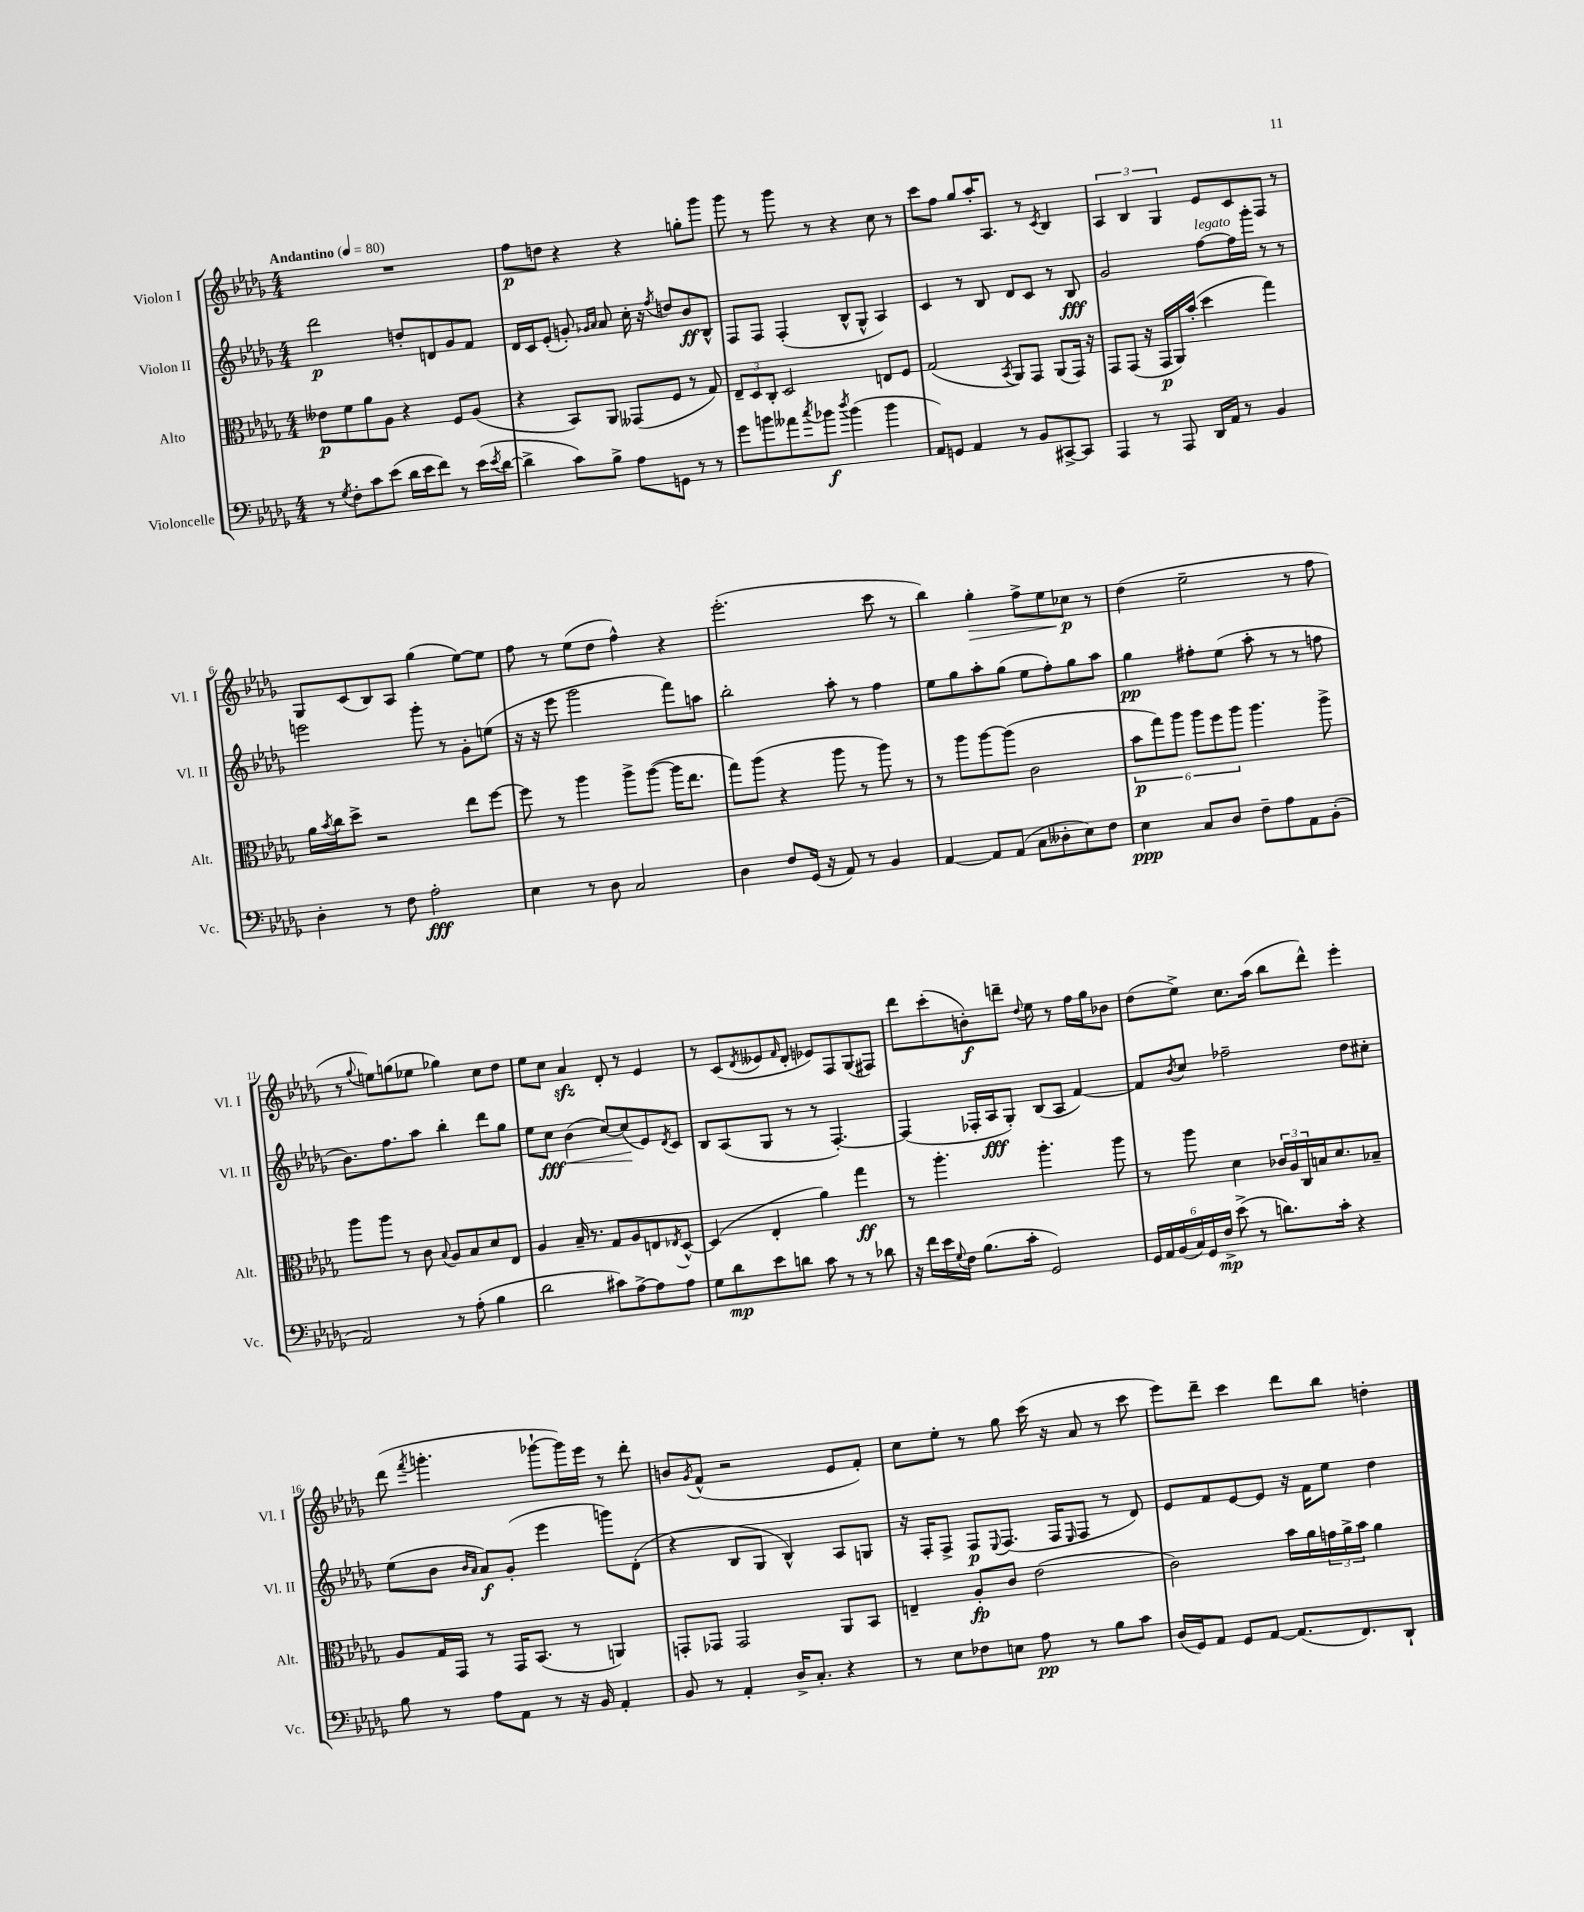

**kern	**kern	**kern	**kern
*staff4	*staff3	*staff2	*staff1
*clefF4	*clefC3	*clefG2	*clefG2
*k[b-e-a-d-g-]	*k[b-e-a-d-g-]	*k[b-e-a-d-g-]	*k[b-e-a-d-g-]
*M4/4	*M4/4	*M4/4	*M4/4
*MM80	*MM80	*MM80	*MM80
8r	8e--	2ddd-	1r
8qG-	.	.	.
8F'	8f	.	.
8c	8a-	.	.
(8e-	8A-	.	.
16d-	4r	8dd'	.
16e-	.	.	.
8f)	.	8d	.
8r	8F	8g-	.
(16e-	(8A-	8f	.
8qe-	.	.	.
[16d-	.	.	.
=	=	=	=
4d-^]	4r	16d-	8ff
.	.	16c	.
.	.	(8e-'	8dd
8c)	8BB-)	8g')	4r
.	.	16qqg-	.
.	.	16qqa-	.
8B-^	8AA-	8a-	.
8A-	(8GG--	16cc'	4r
.	.	16r	.
.	.	8qff	.
8GG	8F	8dd	.
8r	8r	8b-	8gg'
8r	8G-)	8B-^^	8ggg-
=	=	=	=
8g-	12E-~	8F	8ggg-
.	12D-	.	.
8b	.	8F	8r
.	12C'	.	.
8a--	2D-	(4F'	8ggg-
8qcc	.	.	.
8b-	.	.	8r
8qdd-	.	.	.
(4b-	.	8B-^^	4r
.	.	8G-^^	.
4b-	8E	4A-)	8cc
.	8F	.	8r
=	=	=	=
8AA-)	(2G-	4c	8ccc
8GG	.	.	8ff
4AA-	.	8r	8gg-
.	.	8B-	16aa-'
.	.	.	8.A-
.	8qBB-	.	.
8r	8AA-)	8d-	.
8BB-	8GG-	8c	8r
.	.	.	8qc
[8CC#^	(8AA-	8r	4B-
8CC#]	16GG-)	8B-	.
.	16r	.	.
=	=	=	=
4AAA-	8GG-	2g-	6A-
.	(8GG-	.	.
.	.	.	6B-
8r	16r	.	.
.	16GG-	.	.
.	.	.	6G-
8AAA-	16AA-)	.	.
.	(16b-'	.	.
16DD-	4dd-	[8ff	8e-
16AA-	.	.	.
8r	.	16ff]	8c
.	.	16ggg-'	.
4BB-	4gg-)	8r	8F
.	.	8r	8r
=	=	=	=
4D-'	16a-	2eee	8G-
.	8qb-	.	.
.	16cc	.	.
.	8dd-^	.	(8c
8r	2r	.	8B-)
8F	.	.	8A-
2A-'	.	8ggg-'	(4gg-
.	.	8r	.
.	8ee-	8g-'	[8ee-)
.	[8ff	(8ee	8ee-]
=	=	=	=
4E-	8ff]	16r	8ff
.	.	16r	.
.	8r	8eee-	8r
8r	4aa-	2ggg-	(8ee-
8D-	.	.	8dd-
2C	8aa-^	.	4ff^^)
.	([8aa-	.	.
.	16aa-]	8fff)	4r
.	8.ee-	.	.
.	.	8aa	.
=	=	=	=
4D-	8gg-)	2bb-'	(2.eee-'
.	(8aa-	.	.
8F	4r	.	.
(16GG-	.	.	.
16r	.	.	.
8AA-)	8aa-	8aa-'	.
8r	8r	8r	.
4BB-	8aa-)	4ff	8ccc
.	8r	.	8r
=	=	=	=
[4AA-	8r	8ee-	4bb-)
.	8aa-	8gg-	.
8AA-]	[8aa-	8aa-'	4gg-'
(8AA-	(8aa-]	(8gg-	.
8C	2c	8ee-	8ff^
8D--'	.	8ff')	8ee-
8E-)	.	8gg-	8cc-
8F	.	8aa-	8r
=	=	=	=
4E-	12b-	4gg-	(4dd-
.	12gg-)	.	.
.	12aa-	.	.
8C	12aa-	8ff#'	2ee-~
.	12ff	.	.
8D-	.	(8ee-	.
.	12aa-	.	.
8F~	4.aa-	8aa-'	.
8A-	.	8r	.
8AA-	.	8r	8r
(8BB-'	8aa-^	8ff	8ff
=	=	=	=
2AA-)	8aa-	8.b-)	8r
.	.	.	8qqgg-
.	8aa-	.	8ee)
.	.	8.ff	.
.	8r	.	(8gg
.	8c	8aa-	8ee-
.	8qqB-	.	.
8r	8A-	4bb-'	4gg-)
(8A-'	8B-	.	.
4B-	8d-	8ddd-	8cc
.	8E-	8gg-	8dd-
=	=	=	=
2d-	4A-	8ee-	8ee-
.	.	8cc	8cc
.	16B-~	(4b-	4a-
.	8.r	.	.
8c#)	8G-	[8cc)	8d-'
[8A-^	8A-	(8cc]	8r
8A-]	8E	8e-)	4e-
.	8qE-	8qd-	.
8A-	[8D-^^	8c	.
=	=	=	=
8G-	(4D-]	8B-	8r
8d-	.	(8A-	(8c
.	.	.	8qd-
8e-	4E-'	8G-	8e--
.	.	.	16qqf
8d	.	8r	8d-'
8c	4a-)	8r	8e-)
8r	.	[4.F')	8F
8r	4gg-	.	(8G-
8d-	.	.	8F#)
=	=	=	=
16r	8r	(4F]	8ddd-
16f	.	.	.
16e-	4.aa-'	.	(8ccc'
8qqG-	.	.	.
16F	.	.	.
(8.B-	.	16F-'	8b')
.	.	16A-	.
.	.	8G-')	8ddd~
16c'	.	.	.
.	.	.	8qqdd-
2GG-)	4.aa-'	(8B-	8ee-
.	.	8A-	8r
.	.	[4f)	16ff
.	.	.	16gg-
.	8aa-	.	8b-
=	=	=	=
24GG-	8r	8f]	(8dd-
24AA-	.	.	.
(24BB-	.	.	.
.	.	8qb-	.
24C)	8aa-	8cc	8ee-^)
24GG-	.	.	.
24F^	.	.	.
(8e-^	4d-	2ff-~	8.cc
8r	.	.	.
.	.	.	(16aa-
8.d)	24c-	.	8bb-
.	24A-	.	.
.	24C	.	.
.	16B	.	8ddd-^^)
16c'	8.d-	.	.
4r	.	8dd-	4eee-'
.	8B-~	8cc#'	.
=	=	=	=
8B-	8A-	(8ee-	(8ddd-
.	.	.	8qfff
8r	16G-	8b-	4.ggg'
.	16GG-	.	.
.	.	16qqb-	.
.	.	16qqa-	.
8A-	8r	8a-)	.
8AA-	16GG-	(8g-'	.
.	(8.BB-	.	.
8r	.	4eee-	[8ggg-`
16r	8r	.	16ggg-])
16BB-	.	.	16eee-
4AA-'	4AA)	8ggg)	8r
.	.	(8d-'	8ddd-'
=	=	=	=
8BB-	8GG'	4r	8b
.	.	.	8qg-
8r	8GG-	.	(8f^^
4AA-'	2GG-	8B-	2r
.	.	8G-	.
16D-^	.	4B-^^)	.
8.C'	.	.	.
4r	8AA-	8A-	8e-
.	8BB-	8G	8f')
=	=	=	=
8r	4E~	16r	8cc
.	.	16F'	.
8E-	.	8F^	8ee-'
8F-	8A-'	8F	8r
.	.	8qqE-	.
8E	8c	(8.F	8gg-
8A-	(2e-	.	(16ccc
.	.	16F	16r
.	.	16qqE-	.
8r	.	8F	8a-
8B-	.	8r	8r
8c	.	8d-)	8ccc
=	=	=	=
(16D-	2c)	8e-	8eee-)
16GG-)	.	.	.
8AA-	.	8f	8ddd-~
8GG-	.	[8e-	4ccc
[8AA-	.	8e-]	.
(8.AA-]	16b-	16r	8ddd-
.	16a-	16f	.
.	24g	8ee-	8bb-
.	24a-^	.	.
8.FF)	.	.	.
.	24b-	.	.
.	4a-	4dd-	4dd'
8DD-`	.	.	.
==	==	==	==
*-	*-	*-	*-
